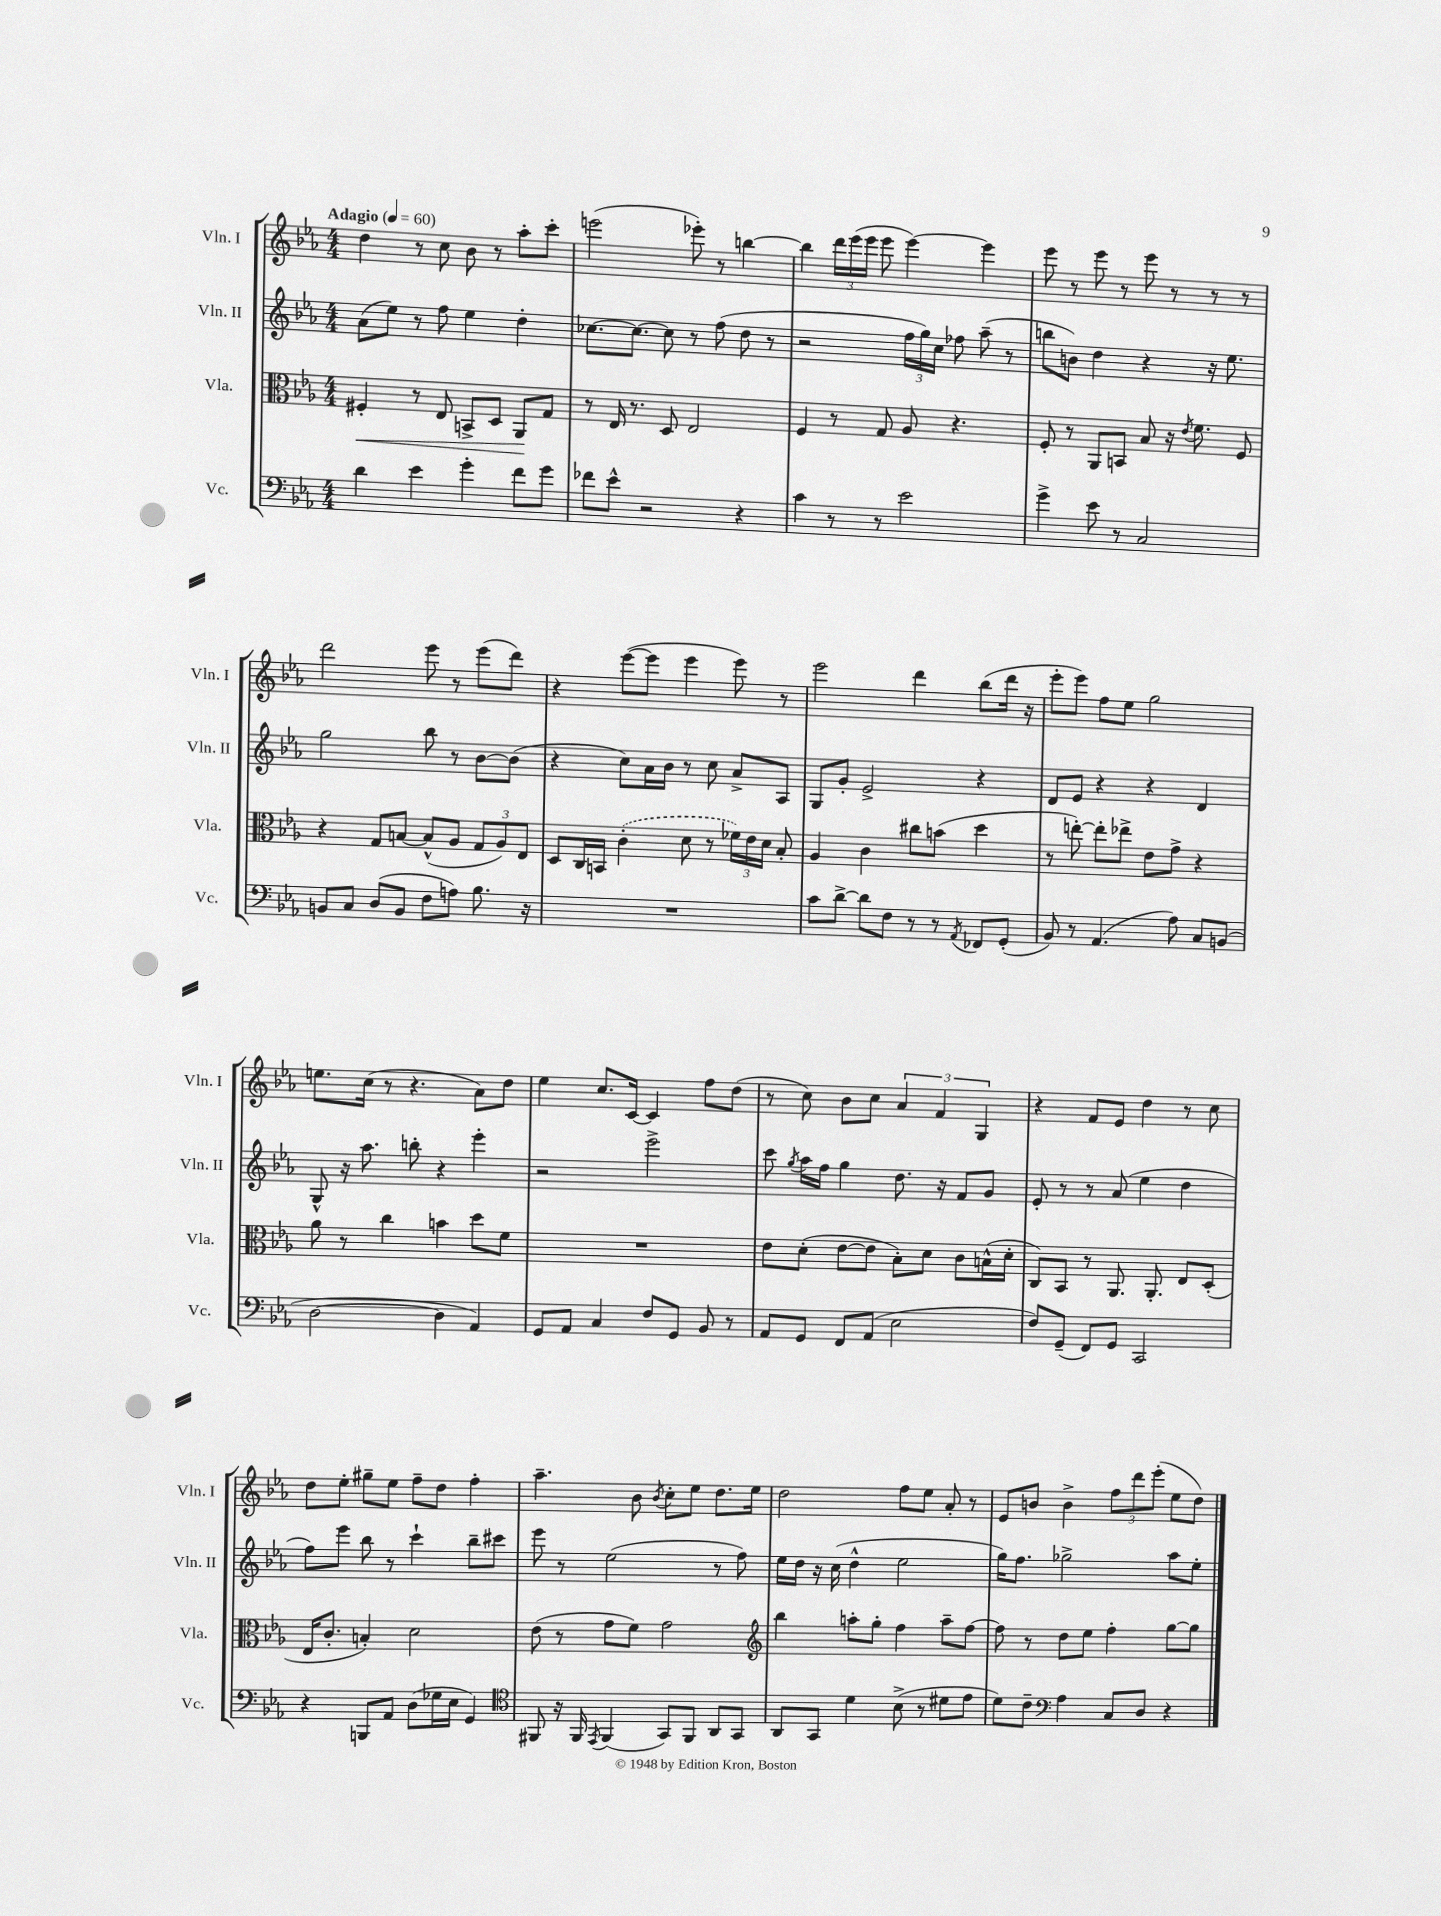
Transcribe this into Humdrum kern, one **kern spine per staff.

**kern	**kern	**kern	**kern
*staff4	*staff3	*staff2	*staff1
*clefF4	*clefC3	*clefG2	*clefG2
*k[b-e-a-]	*k[b-e-a-]	*k[b-e-a-]	*k[b-e-a-]
*M4/4	*M4/4	*M4/4	*M4/4
*MM60	*MM60	*MM60	*MM60
4d	4F#'	(8a-	4dd
.	.	8ee-)	.
4e-	8r	8r	8r
.	8E-	8ff	8cc
4g'	8BB^	4ee-	8b-
.	8D	.	8r
8f	8AA-	4dd'	8aa-'
8g	8G	.	8ccc'
=	=	=	=
8f-	8r	[8.cc-	(2eee
8e-^^	16E-	.	.
.	8.r	8.cc-_	.
2r	.	.	.
.	8D	8cc-]	.
.	2E-	8r	8eee-')
.	.	(8ff	8r
4r	.	8dd	[4bb
.	.	8r	.
=	=	=	=
4c	4F	2r	4bb]
8r	8r	.	24ddd
.	.	.	(24eee-
.	.	.	24eee-
8r	8G	.	8eee-
2e-	8A-	24ff	[4eee-)
.	.	24gg)	.
.	.	24cc	.
.	4.r	8ff-	.
.	.	(8aa-~	4eee-]
.	.	8r	.
=	=	=	=
4g^	8F'	8bb	8eee-
.	8r	8b)	8r
8e-	8AA-	4dd	8eee-
8r	8BB	.	8r
2C	8B-	4r	8eee-
.	16r	.	8r
.	8qe-	.	.
.	8.f	.	.
.	.	16r	8r
.	.	8.ee-	.
.	8F	.	8r
=	=	=	=
8BB	4r	2gg	2ddd
8C	.	.	.
(8D	8G	.	.
8BB	[8B	.	.
8F	(8B^^]	8bb-	8eee-
8A)	8A-	8r	8r
8.B-	12G	[8b-	(8eee-
.	12A-)	.	.
.	.	(8b-]	8ddd)
.	12E-	.	.
16r	.	.	.
=	=	=	=
1r	8D	4r	4r
.	16C	.	.
.	16BB	.	.
.	(4c'	8cc)	([8eee-
.	.	16a-	8eee-]
.	.	16b-	.
.	8d	8r	4eee-
.	8r	8cc	.
.	24f-)	8a-^	8eee-)
.	24e-	.	.
.	24d	.	.
.	8B-'	8A-	8r
=	=	=	=
8c	4A-	8G	2eee-
[8d^	.	8g'	.
8d]	4c	2e-^	.
8F	.	.	.
8r	8cc#	.	4ddd
8r	(8b	.	.
8qAA-	.	.	.
8FF-	4dd	4r	(8bb-
(8GG'	.	.	16ddd
.	.	.	16r
=	=	=	=
8BB-)	8r	8d	8eee-'
8r	[8ee')	8e-	8eee-)
(4.AA-	8ee']	4r	8ff
.	8ee-^	.	8ee-
.	8e-	4r	2gg
8A-)	8g^	.	.
8C	4r	4d	.
(8BB	.	.	.
=	=	=	=
[2D	8a-	8G^^	8.ee
.	8r	16r	.
.	.	8.aa-	(16cc
.	4cc	.	8r
.	.	8bb'	4.r
4D]	4b	4r	.
4AA-)	8dd	4eee-'	8a-)
.	8f	.	8dd
=	=	=	=
8GG	1r	2r	4ee-
8AA-	.	.	.
4C	.	.	8.cc
.	.	.	[16c
8F	.	2eee-^	4c]
8GG	.	.	.
8BB-	.	.	8ff
8r	.	.	(8dd
=	=	=	=
8AA-	8e-	8ccc	8r
.	.	8qgg	.
8GG	(8d'	16aa-	8cc)
.	.	16ff	.
8FF	[8e-	4gg	8b-
(8AA-	8e-]	.	8cc
2E-	8B-')	8.dd	6a-
.	8d	.	.
.	.	.	6f
.	.	16r	.
.	8c	8f	.
.	.	.	6G
.	(16B^^	8g	.
.	16d'	.	.
=	=	=	=
8F)	8C)	8e-'	4r
(8GG~	8BB-	8r	.
8FF)	8r	8r	8f
8GG	8.AA-	(8a-	8e-
2CC	.	4ee-	4dd
.	8.AA-'	.	.
.	8E-	4dd	8r
.	(8D'	.	8cc
=	=	=	=
4r	16E-	8ff)	8dd
.	8.c'	.	.
.	.	8eee-	8ee-'
8BBB	4B')	8bb-	8gg#~
8AA-	.	8r	8ee-
(8D	2d	4ccc`	8ff~
16G-	.	.	8dd
16E-	.	.	.
4GG)	.	8bb-~	4ff'
.	.	8ccc#	.
=	=	=	=
*clefC4	*	*	*
8FF#	(8e-	8eee-	4.aa-~
16r	8r	8r	.
16FF#	.	.	.
8qEE-	.	.	.
(4FF#	8g	(2ee-	.
.	8f)	.	8b-
.	.	.	8qb-
8GG)	2g	.	8cc'
8FF#	.	.	8ee-
8AA-	.	8r	8.dd
8GG	.	8ff)	.
.	.	.	16ee-
=	=	=	=
*	*clefG2	*	*
8AA-	4bb-	16ee-	2dd
.	.	16dd	.
8GG	.	16r	.
.	.	(16cc	.
4d	8aa'	4dd^^	.
.	8gg'	.	.
(8B-^	4ff	2ee-	8ff
8r	.	.	8ee-
8d#	8aa~	.	8a-'
8e-	[8ff	.	8r
=	=	=	=
8d)	8ff]	16gg)	8e-
.	.	8.ff	.
8c~	8r	.	8b
*clefF4	*	*	*
4A-	8dd	2gg-^	4b^
.	8ee-	.	.
8C	4ff'	.	12ff
.	.	.	12ddd
8D	.	.	.
.	.	.	(12eee-'
4r	[8gg	8aa-	8ee-
.	8gg]	8ee-'	8dd)
==	==	==	==
*-	*-	*-	*-
